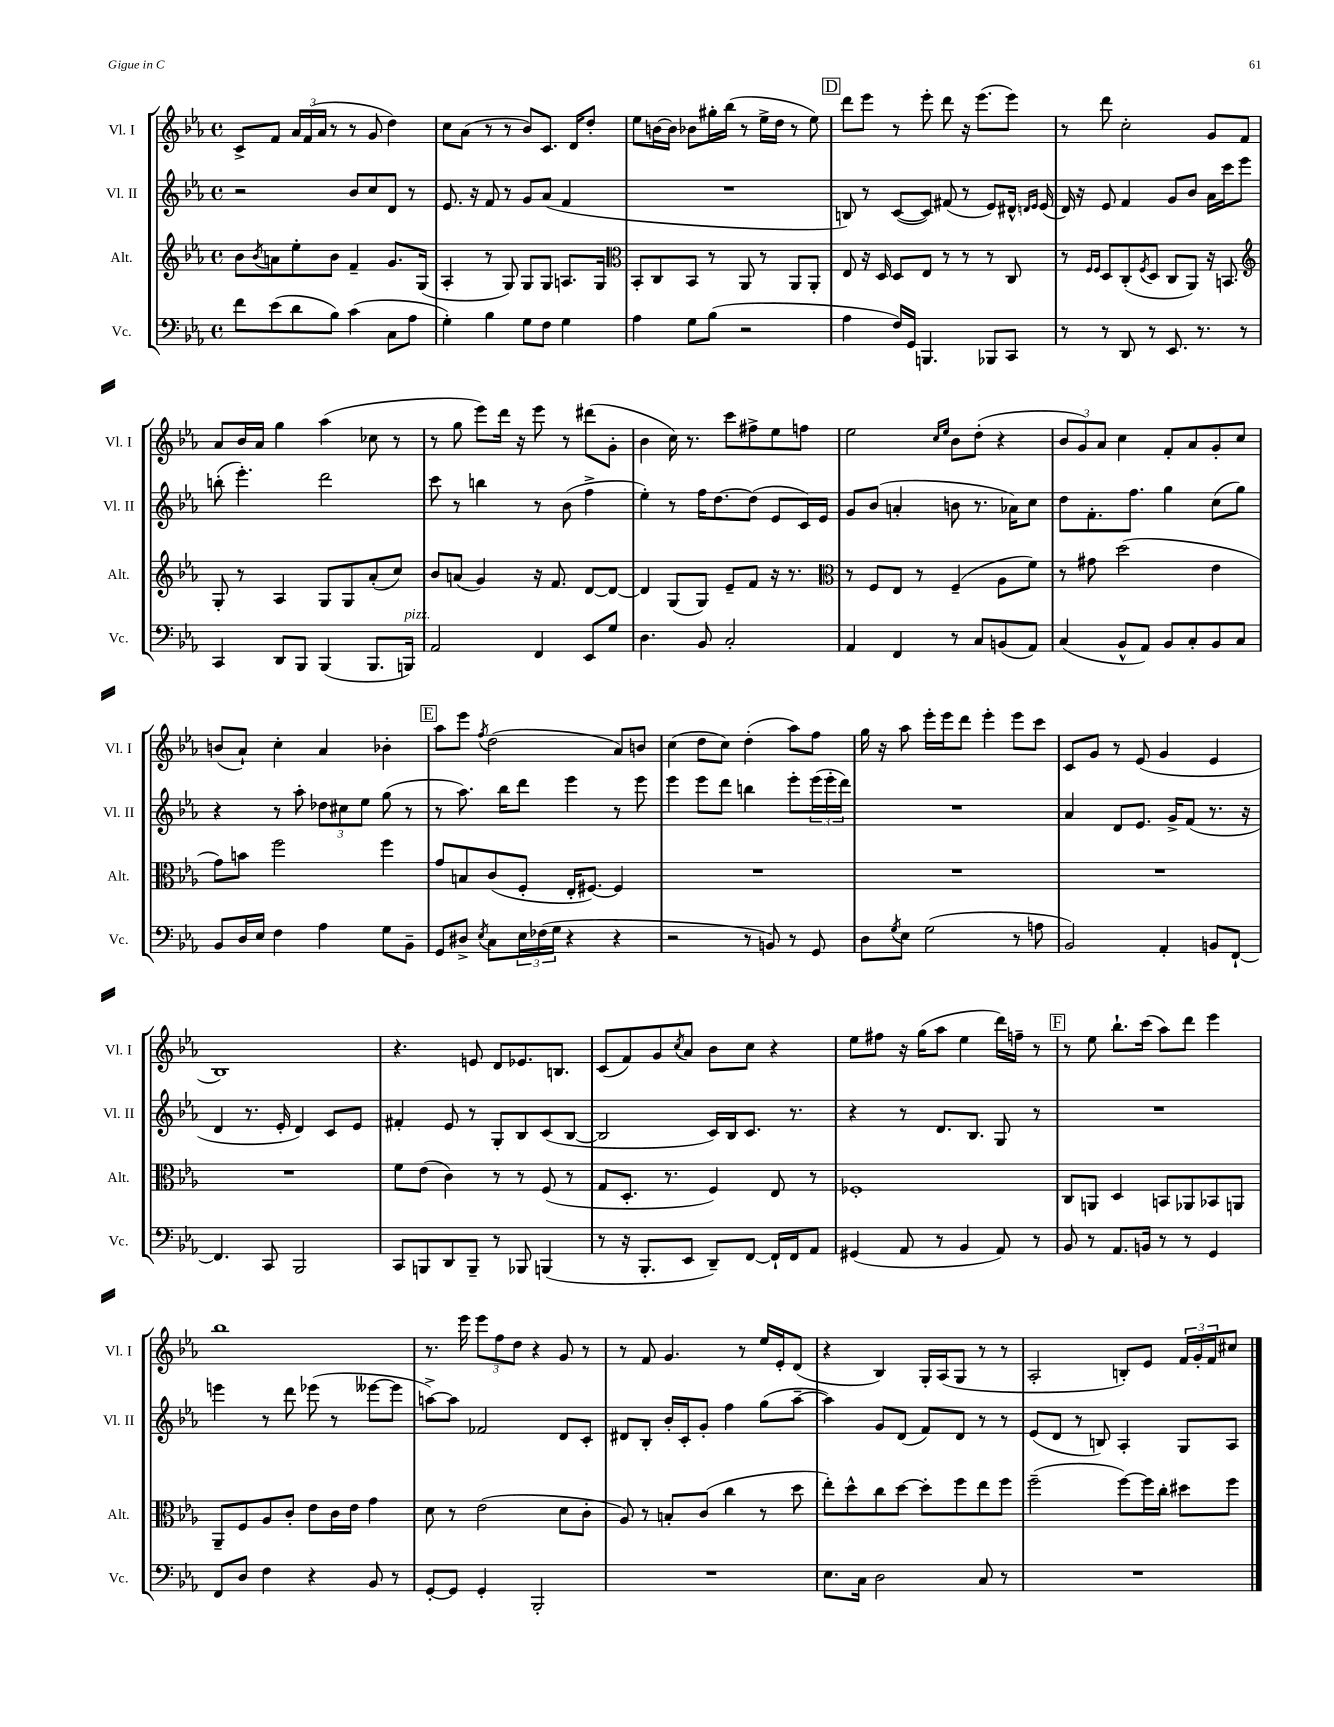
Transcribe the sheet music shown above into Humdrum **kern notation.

**kern	**kern	**kern	**kern
*staff4	*staff3	*staff2	*staff1
*clefF4	*clefG2	*clefG2	*clefG2
*k[b-e-a-]	*k[b-e-a-]	*k[b-e-a-]	*k[b-e-a-]
*M4/4	*M4/4	*M4/4	*M4/4
*met(c)	*met(c)	*met(c)	*met(c)
8f	8b-	2r	8c^
.	8qb-	.	.
(8e-	8a	.	8f
8d	8ee-'	.	24a-
.	.	.	(24f
.	.	.	24a-
8B-)	8b-	.	8r
(4c	4f~	8b-	8r
.	.	8cc	8g
8C	8.g	8d	4dd)
8A-	.	8r	.
.	(16G	.	.
=	=	=	=
4G')	4A-'	8.e-	8cc
.	.	.	(8a-
.	.	16r	.
4B-	8r	8f	8r
.	8G)	8r	8r
8G	8G	8g	8b-)
8F	8G	(8a-	8.c
4G	8.A	4f	.
.	.	.	16d
.	.	.	8dd'
.	16G	.	.
=	=	=	=
*	*clefC3	*	*
4A-	8BB-'	1r	8ee-
.	8C	.	[16b
.	.	.	16b]
8G	8BB-	.	8b-
(8B-	8r	.	16gg#'
.	.	.	(16bb-
2r	8AA-	.	8r
.	8r	.	16ee-^
.	.	.	16dd
.	8AA-	.	8r
.	8AA-'	.	8ee-)
=	=	=	=
4A-	8E-	8B)	8ddd
.	16r	8r	8eee-
.	16D	.	.
16F)	8D	([8c	8r
16GG	.	.	.
4.BBB	8E-	8c])	8eee-'
.	8r	(8f#	8ddd
.	8r	8r	16r
.	.	.	(8.eee-
8BBB-	8r	8e-)	.
8CC	8C	16d#^^	8eee-)
.	.	16qqd	.
.	.	16qqe-	.
.	.	(16e-	.
=	=	=	=
8r	8r	16d)	8r
.	.	16r	.
.	16qqF	.	.
.	16qqF	.	.
8r	8D	8e-	8ddd
8DD	(8C'	4f	2cc'
.	8qF	.	.
8r	8D	.	.
8.EE-	8C	8g	.
.	8AA-)	8b-	.
8.r	.	.	.
.	16r	16a-	8g
.	8.BB	16ccc	.
8r	.	8eee-	8f
=	=	=	=
*	*clefG2	*	*
4CC	8G'	(8bb'	8a-
.	8r	4.eee-')	16b-
.	.	.	16a-
8DD	4A-	.	4gg
8BBB-	.	.	.
(4BBB-	8G	2ddd	(4aa-
.	8G	.	.
8.BBB-	(8a-'	.	8cc-
.	8cc)	.	8r
16BBB)	.	.	.
=	=	=	=
2AA-	8b-	8ccc	8r
.	(8a	8r	8gg
.	4g)	4bb	8eee-)
.	.	.	16ddd
.	.	.	16r
4FF	16r	8r	8eee-
.	8.f	.	.
.	.	(8b-	8r
8EE-	[8d	4ff^	(8ddd#
8G	8d_	.	8g'
=	=	=	=
4.D	4d]	4ee-')	4b-
.	(8G	8r	16cc)
.	.	.	8.r
8BB-	8G)	16ff	.
.	.	[8.dd	.
2C'	8e-~	.	8ccc
.	8f	(8dd]	8ff#^
.	16r	8e-	8ee-
.	8.r	.	.
.	.	16c)	8ff
.	.	16e-	.
=	=	=	=
*	*clefC3	*	*
4AA-	8r	8g	2ee-
.	8F	(8b-	.
4FF	8E-	4a'	.
.	8r	.	.
.	.	.	16qqcc
.	.	.	16qqee-
8r	(4F~	8b	8b-
8C	.	8.r	(8dd'
(8BB	8A-	.	4r
.	.	16a-)	.
8AA-)	8f)	8cc	.
=	=	=	=
(4C	8r	8dd	12b-
.	.	.	12g)
.	8g#	8.f'	.
.	.	.	12a-
8BB-^^	(2dd	.	4cc
.	.	8.ff	.
8AA-)	.	.	.
8BB-	.	4gg	8f'
8C'	.	.	8a-
8BB-	4e-	(8cc	8g'
8C	.	8gg)	8cc
=	=	=	=
8BB-	8g)	4r	(8b
16D	8b	.	8a-`)
16E-	.	.	.
4F	2ff	8r	4cc'
.	.	8aa-'	.
4A-	.	12dd-	4a-
.	.	12cc#	.
.	.	12ee-	.
8G	4ff	(8gg	4b-'
8BB-~	.	8r	.
=	=	=	=
8GG	8g	8r	8aa-
8D#^	8B	8.aa-)	8eee-
8qE-	.	.	8qff
8C	(8c	.	(2dd
.	.	16bb-	.
24E-	8F'	8ddd	.
(24F-	.	.	.
24G	.	.	.
4r	16E-'	4eee-	.
.	[8.F#)	.	.
4r	4F#]	8r	8a-)
.	.	8eee-	8b
=	=	=	=
2r	1r	4eee-	(4cc
.	.	8eee-	8dd
.	.	8ddd	8cc)
8r	.	4bb	(4dd'
8BB)	.	.	.
8r	.	8eee-'	8aa-)
8GG	.	(24eee-	8ff
.	.	24eee-'	.
.	.	24ddd)	.
=	=	=	=
8D	1r	1r	16gg
.	.	.	16r
8qG	.	.	.
8E-	.	.	8aa-
(2G	.	.	16eee-'
.	.	.	16eee-
.	.	.	8ddd
.	.	.	4eee-'
8r	.	.	8eee-
8A	.	.	8ccc
=	=	=	=
2BB-)	1r	4a-	8c
.	.	.	8g
.	.	8d	8r
.	.	8.e-	(8e-
4AA-'	.	.	4g
.	.	16g^	.
.	.	(8f	.
8BB	.	8.r	4e-
[8FF`	.	.	.
.	.	16r	.
=	=	=	=
4.FF]	1r	4d	1B-)
.	.	8.r	.
8CC	.	.	.
.	.	16e-'	.
2BBB-	.	4d)	.
.	.	8c	.
.	.	8e-	.
=	=	=	=
8CC	8f	4f#'	4.r
8BBB	(8e-	.	.
8DD	4c)	8e-	.
8BBB~	.	8r	8e
8r	8r	8G'	8d
8BBB-	8r	8B-	8.e-
(4BBB	(8F	(8c	.
.	.	.	8.B
.	8r	[8B-	.
=	=	=	=
8r	8G	2B-]	(8c
16r	8.D'	.	8f)
8.BBB-'	.	.	.
.	.	.	8g
.	8.r	.	.
.	.	.	8qcc
8EE-	.	.	8a-
8DD~)	4F)	16c)	8b-
.	.	16B-	.
[8FF	.	8.c	8cc
16FF`]	8E-	.	4r
16FF	.	8.r	.
8AA-	8r	.	.
=	=	=	=
(4GG#	1F-'	4r	8ee-
.	.	.	8ff#
8AA-	.	8r	16r
.	.	.	(16gg
8r	.	8.d	8aa-
4BB-	.	.	4ee-
.	.	8.B-	.
8AA-)	.	8G	16ddd)
.	.	.	16ff~
8r	.	8r	8r
=	=	=	=
8BB-	8C	1r	8r
8r	8AA	.	8ee-
8.AA-	4D	.	8.bb-`
16BB	.	.	(16ccc
8r	8BB	.	8aa-)
8r	8AA-	.	8ddd
4GG	8BB-	.	4eee-
.	8AA	.	.
=	=	=	=
8FF	8AA-~	4eee	1bb-
8D	8F	.	.
4F	8A-	8r	.
.	8c'	8ddd	.
4r	8e-	(8eee-	.
.	16c	8r	.
.	16e-	.	.
8BB-	4g	[8eee--	.
8r	.	8eee--]	.
=	=	=	=
[8GG'	8d	[8aa^)	8.r
8GG]	8r	8aa]	.
.	.	.	16eee-
4GG'	(2e-	2f-	12eee-
.	.	.	12ff
.	.	.	12dd
2BBB-'	.	.	4r
.	8d	8d	8g
.	8c'	8c'	8r
=	=	=	=
1r	8A-)	8d#	8r
.	8r	8B-'	8f
.	8B'	16b-'	4.g
.	.	16c'	.
.	(8c	8g'	.
.	4cc	4ff	.
.	.	.	8r
.	8r	(8gg	16ee-
.	.	.	16e-'
.	8dd	[8aa-~	(8d
=	=	=	=
8.E-	8ee-')	4aa-])	4r
.	8dd^^	.	.
16C	.	.	.
2D	8cc	8g	4B-)
.	[8dd	(8d	.
.	8dd']	8f)	16G'
.	.	.	(16A-
.	8ff	8d	8G
8C	8ee-	8r	8r
8r	8ff	8r	8r
=	=	=	=
1r	(2ff~	(8e-	2A-'
.	.	8d	.
.	.	8r	.
.	.	8B)	.
.	[8ff)	4A-'	8B')
.	16ff]	.	8e-
.	16cc'	.	.
.	8dd#	8G	24f
.	.	.	24g'
.	.	.	24f
.	8ff	8A-	8cc#
==	==	==	==
*-	*-	*-	*-
